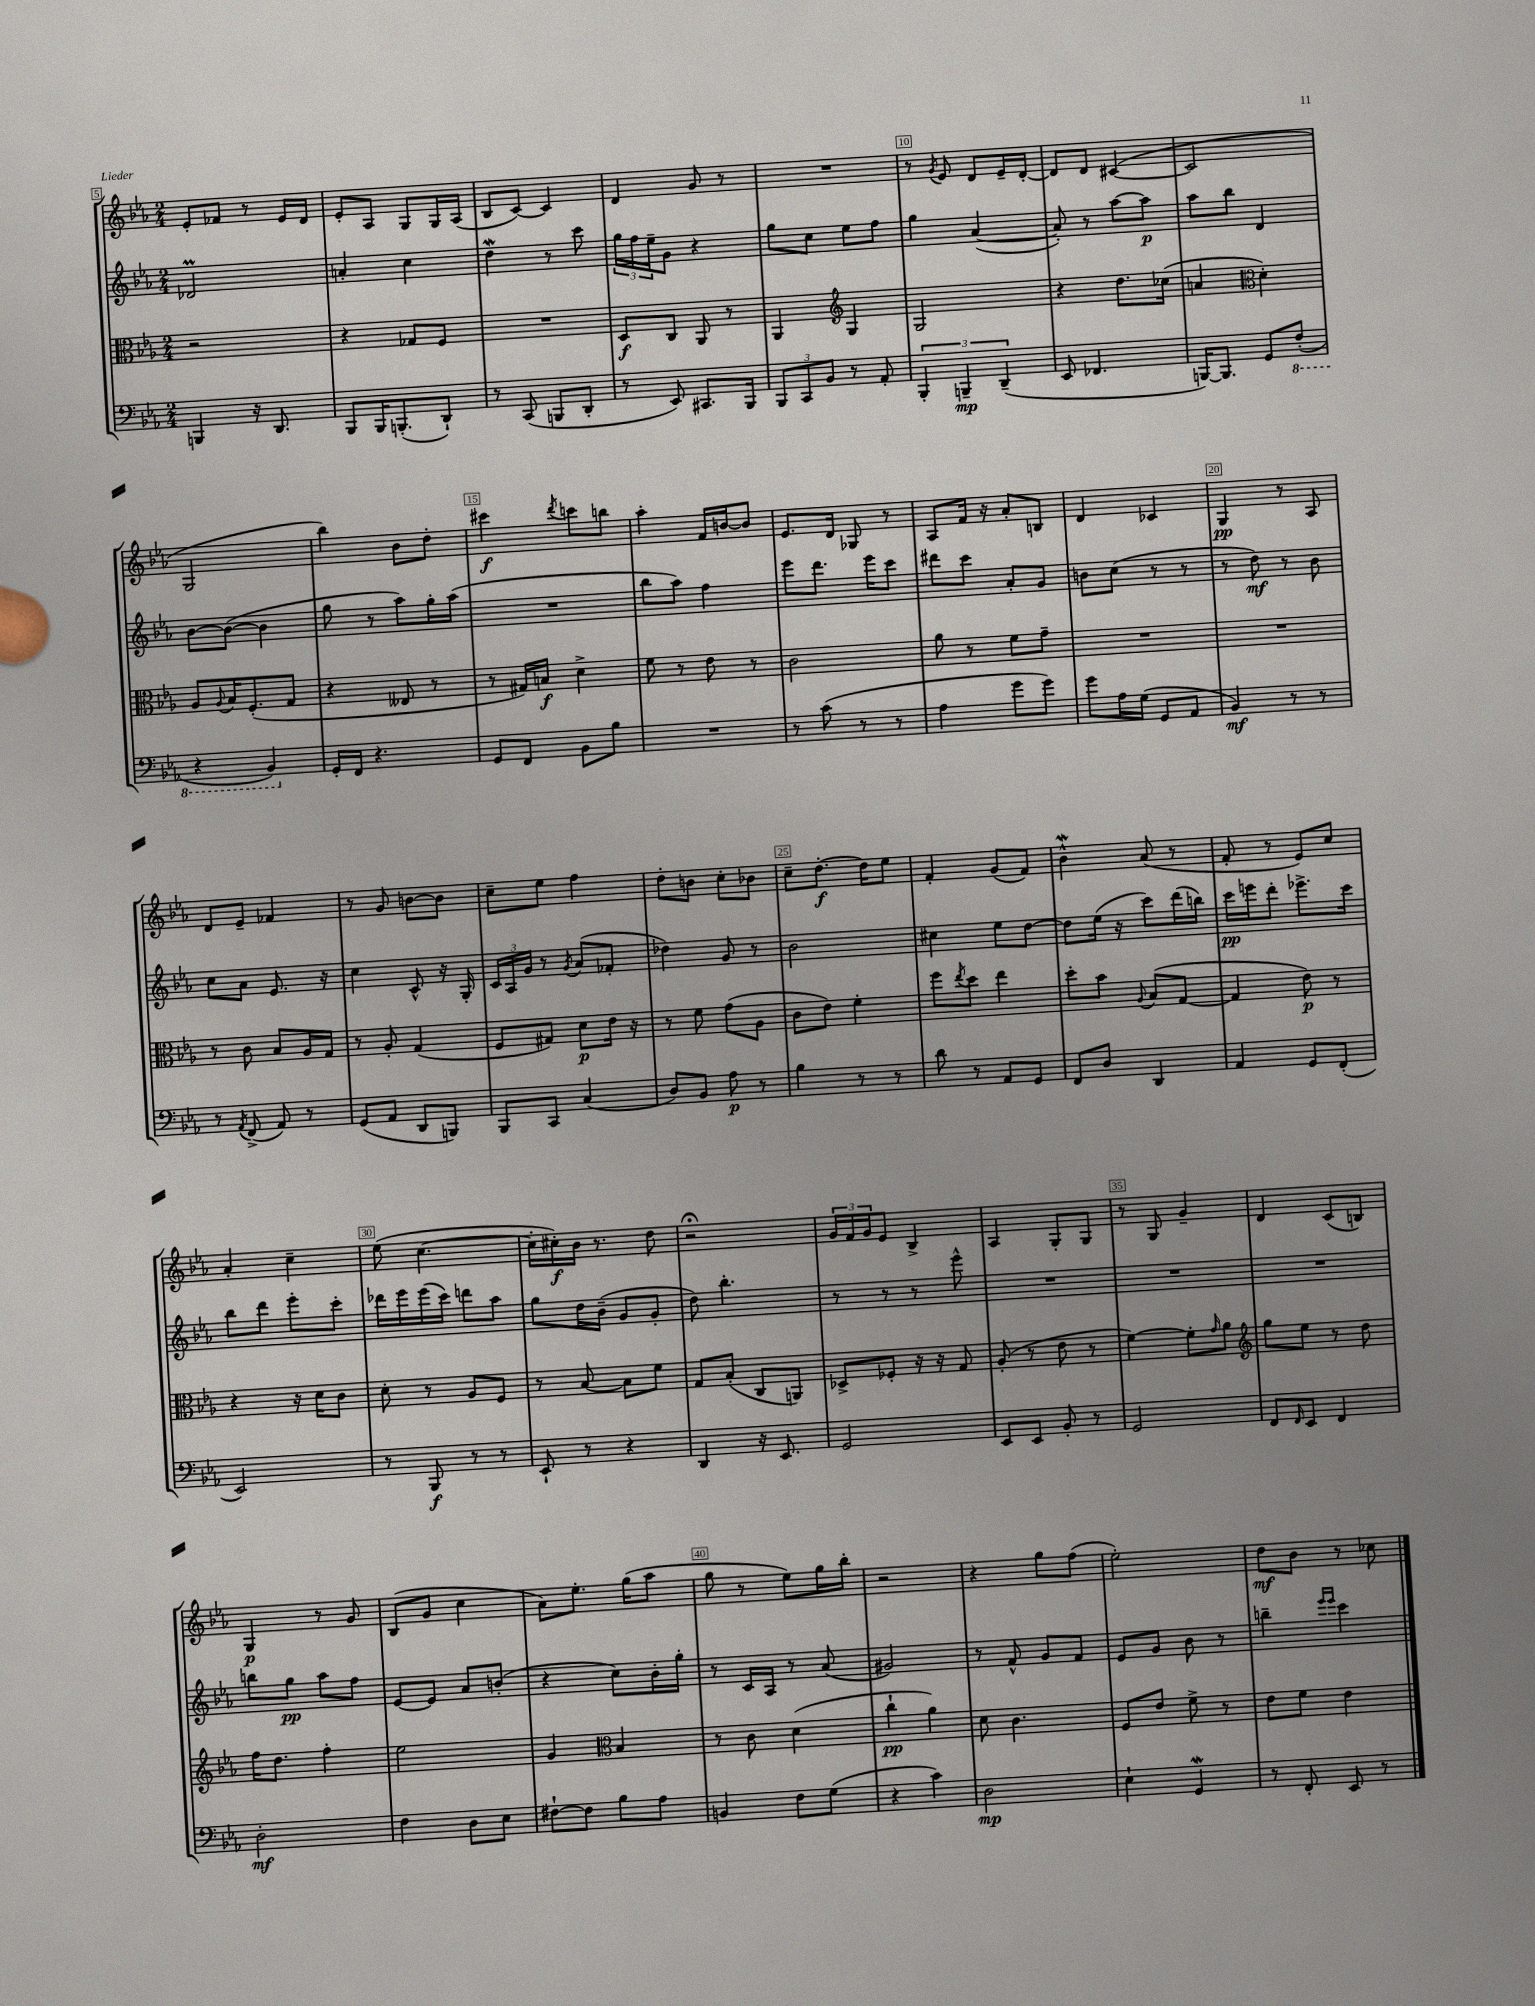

**kern	**dynam	**kern	**dynam	**kern	**dynam	**kern	**dynam
*part4	*part4	*part3	*part3	*part2	*part2	*part1	*part1
*staff4	*staff4	*staff3	*staff3	*staff2	*staff2	*staff1	*staff1
*clefF4	*	*clefC3	*	*clefG2	*	*clefG2	*
*k[b-e-a-]	*	*k[b-e-a-]	*	*k[b-e-a-]	*	*k[b-e-a-]	*
*M2/4	*	*M2/4	*	*M2/4	*	*M2/4	*
=5	=5	=5	=5	=5	=5	=5	=5
4BBBn/	.	2r	.	2d-XM/	.	8e-'/L	.
.	.	.	.	.	.	8f-X/J	.
16r	.	.	.	.	.	8r	.
8.DD/	.	.	.	.	.	.	.
.	.	.	.	.	.	16e-/LL	.
.	.	.	.	.	.	16d/JJ	.
=6	=6	=6	=6	=6	=6	=6	=6
8BBB-/L	.	4r	.	4an'/	.	8e-'/L	.
16BBB-/K	.	.	.	.	.	8A-/J	.
(8.BBBn'/	.	.	.	.	.	.	.
.	.	8G-X/L	.	4cc\	.	8G/L	.
8DD`/J)	.	8F/J	.	.	.	16G/L	.
.	.	.	.	.	.	(16A-/JJ	.
=7	=7	=7	=7	=7	=7	=7	=7
8r	.	2r	.	4ddW\	.	8B-/L	.
(8CC/	.	.	.	.	.	[8c/J)	.
8BBBn/L	.	.	.	8r	.	4c/]	.
8DD'/J	.	.	.	8ccc\	.	.	.
=8	=8	=8	=8	=8	=8	=8	=8
8r	.	8D/L	f	24gg\LL	.	4d/	.
.	.	.	.	24ff\	.	.	.
.	.	.	.	24ee-~\J	.	.	.
8EE-/)	.	8C/J	.	8g\J	.	.	.
8.CC#X/L	.	8AA-/	.	4r	.	8g/	.
.	.	8r	.	.	.	8r	.
16BBB-/Jk	.	.	.	.	.	.	.
=9	=9	=9	=9	=9	=9	=9	=9
12BBB-/L	.	4AA-/	.	8gg\L	.	2r	.
12CC/	.	.	.	.	.	.	.
.	.	.	.	8cc\J	.	.	.
12BB-/J	.	.	.	.	.	.	.
*	*	*clefG2	*	*	*	*	*
8r	.	4G/	.	8ee-\L	.	.	.
8AA-'/	.	.	.	8ff\J	.	.	.
=10	=10	=10	=10	=10	=10	=10	=10
6BBB-'/	.	2G/	.	4gg\	.	8r	.
.	.	.	.	.	.	8qg/	.
.	.	.	.	.	.	8e-/	.
6BBBn~/	mp	.	.	.	.	.	.
.	.	.	.	([4a-/	.	8d/L	.
(6DD~/	.	.	.	.	.	.	.
.	.	.	.	.	.	16e-~/L	.
.	.	.	.	.	.	[16d'/JJ	.
=11	=11	=11	=11	=11	=11	=11	=11
8EE-/	.	4r	.	8a-'/])	.	8d/L]	.
4.FF-X/	.	.	.	8r	.	8d/J	.
.	.	8.dd\L	.	[8aa-\L	.	([4c#X/	.
.	.	.	.	8aa-\J]	p	.	.
.	.	(16cc-X\Jk	.	.	.	.	.
=12	=12	=12	=12	=12	=12	=12	=12
[16BBBn/KL)	.	4an/	.	8aa-\L	.	2c#/]	.
8.BBB/J]	.	.	.	.	.	.	.
.	.	.	.	8bb-\J	.	.	.
*	*	*clefC3	*	*	*	*	*
8GG/L	.	4d'\)	.	4d/	.	.	.
*8ba	*	*	*	*	*	*	*
(8FF'/J	.	.	.	.	.	.	.
!!LO:LB:g=z
=13	=13	=13	=13	=13	=13	=13	=13
4r	.	8A-/L	.	[8b-\L	.	2G/	.
.	.	8qqA-/	.	.	.	.	.
.	.	16B-/K	.	(8b-\J_	.	.	.
.	.	(8.F'/	.	.	.	.	.
4BBB-/)	.	.	.	4b-\]	.	.	.
.	.	8G/J	.	.	.	.	.
=14	=14	=14	=14	=14	=14	=14	=14
*X8ba	*	*	*	*	*	*	*
16GG'/LL	.	4r	.	8gg\	.	4bb-\)	.
16FF/JJ	.	.	.	.	.	.	.
4.r	.	.	.	8r	.	.	.
.	.	8E--X/	.	8aa-\L)	.	8b-\L	.
.	.	8r	.	16gg'\L	.	8dd'\J	.
.	.	.	.	(16aa-\JJ	.	.	.
=15	=15	=15	=15	=15	=15	=15	=15
8GG/L	.	8r	.	2r	.	4ccc#X\	f
8FF/J	.	16G#X/LL)	.	.	.	.	.
.	.	16Bn/JJ	f	.	.	.	.
.	.	.	.	.	.	8qddd/	.
8BB-\L	.	4d^\	.	.	.	8cccn\L	.
8B-\J	.	.	.	.	.	8bbn\J	.
=16	=16	=16	=16	=16	=16	=16	=16
2r	.	8f\	.	8bb-\L	.	4aa-'\	.
.	.	8r	.	8aa-\J)	.	.	.
.	.	8e-\	.	4ff\	.	16f/LL	.
.	.	.	.	.	.	[16bn/J	.
.	.	8r	.	.	.	8b/J]	.
=17	=17	=17	=17	=17	=17	=17	=17
8r	.	2c\	.	8eee-\L	.	8.e-/L	.
(8c\	.	.	.	8.ddd\J	.	.	.
.	.	.	.	.	.	16d/Jk	.
8r	.	.	.	.	.	8G-X/	.
.	.	.	.	16eee-\KL	.	.	.
8r	.	.	.	8ccc\J	.	8r	.
=18	=18	=18	=18	=18	=18	=18	=18
4A-\	.	8a-\	.	8ddd#X\L	.	8A-/L	.
.	.	8r	.	8ccc\J	.	16f/Jk	.
.	.	.	.	.	.	16r	.
8g\L	.	8f\L	.	8a-'/L	.	8a-'/L	.
8g\J)	.	8g~\J	.	8g/J	.	8Bn/J	.
=19	=19	=19	=19	=19	=19	=19	=19
8g\L	.	2r	.	8bn\L	.	4d/	.
16A-\L	.	.	.	(8cc\J	.	.	.
(16G\JJ	.	.	.	.	.	.	.
8GG/L	.	.	.	8r	.	4c-X/	.
8AA-/J	.	.	.	8r	.	.	.
=20	=20	=20	=20	=20	=20	=20	=20
4BB-/)	mf	2r	.	8r	.	4G/	pp
.	.	.	.	8dd\)	mf	.	.
8r	.	.	.	8r	.	8r	.
8r	.	.	.	8b-\	.	8A-/	.
!!LO:LB:g=z
=21	=21	=21	=21	=21	=21	=21	=21
8r	.	8r	.	8cc\L	.	8d/L	.
8qAA-/	.	.	.	.	.	.	.
(8FF^/	.	8c\	.	8a-\J	.	8e-~/J	.
8AA-/)	.	8B-/L	.	8.e-/	.	4f-X/	.
8r	.	16A-/L	.	.	.	.	.
.	.	16G/JJ	.	16r	.	.	.
=22	=22	=22	=22	=22	=22	=22	=22
(8GG/L	.	8r	.	4cc\	.	8r	.
8AA-/J	.	8A-'/	.	.	.	8g/	.
8DD/L	.	(4G/	.	8c^^/	.	[8bn\L	.
8BBBn/J)	.	.	.	16r	.	8b\J]	.
.	.	.	.	16G'/	.	.	.
=23	=23	=23	=23	=23	=23	=23	=23
8BBB-/L	.	8F/L	.	24c/LL	.	8cc~\L	.
.	.	.	.	24A-/	.	.	.
.	.	.	.	24g/JJ	.	.	.
8CC/J	.	8G#X/J)	.	8r	.	8ee-\J	.
.	.	.	.	8qg/	.	.	.
(4C/	.	8d\L	p	(8a-/L	.	4ff\	.
.	.	16e-\Jk	.	8f-X'/J	.	.	.
.	.	16r	.	.	.	.	.
=24	=24	=24	=24	=24	=24	=24	=24
8D/L)	.	8r	.	4dd-X\)	.	8dd'\L	.
8BB-/J	.	8f\	.	.	.	8bn\J	.
8A-\	p	(8g\L	.	8g/	.	8cc'\L	.
8r	.	8A-\J	.	8r	.	8b-X\J	.
=25	=25	=25	=25	=25	=25	=25	=25
4B-\	.	8c\L	.	2b-\	.	8cc~\L	.
.	.	8e-\J)	.	.	.	[8.dd'\J	f
8r	.	4f'\	.	.	.	.	.
.	.	.	.	.	.	16dd\KL]	.
8r	.	.	.	.	.	8ee-\J	.
=26	=26	=26	=26	=26	=26	=26	=26
8d\	.	8ff\L	.	4cc#X\	.	4f'/	.
.	.	8qee-/	.	.	.	.	.
8r	.	8dd\J	.	.	.	.	.
8AA-/L	.	4ee-\	.	8ee-\L	.	(8g/L	.
8GG/J	.	.	.	[8dd\J	.	8f/J)	.
=27	=27	=27	=27	=27	=27	=27	=27
8FF/L	.	8dd'\L	.	8dd\L]	.	4b-W^^\	.
8D/J	.	8b-\J	.	(16ee-\Jk	.	.	.
.	.	.	.	16r	.	.	.
.	.	8qqA-/	.	.	.	.	.
4DD/	.	(8B-/L	.	8ccc\L)	.	(8a-/	.
.	.	[8G/J	.	(16ddd\L	.	8r	.
.	.	.	.	16bbn\JJ)	.	.	.
=28	=28	=28	=28	=28	=28	=28	=28
4AA-/	.	4G/]	.	16ccc\LL	pp	8f'/	.
.	.	.	.	16eeen\J	.	.	.
.	.	.	.	8ddd'\J	.	8r	.
8GG/L	.	8e-\)	p	8.eee-X^\L	.	8e-/L)	.
(8FF'/J	.	8r	.	.	.	8cc/J	.
.	.	.	.	16ccc\Jk	.	.	.
!!LO:LB:g=z
=29	=29	=29	=29	=29	=29	=29	=29
2EE-/)	.	4r	.	8bb-\L	.	4a-'/	.
.	.	.	.	8ddd\J	.	.	.
.	.	16r	.	8eee-'\L	.	4cc~\	.
.	.	16d\KL	.	.	.	.	.
.	.	8c\J	.	8ccc'\J	.	.	.
=30	=30	=30	=30	=30	=30	=30	=30
8r	.	8d'\	.	16ddd-X\LL	.	(8ee-\	.
.	.	.	.	16eee-\	.	.	.
8BBB-/	f	8r	.	(16eee-\	.	[4.cc\	.
.	.	.	.	16ccc\JJ)	.	.	.
8r	.	8A-/L	.	8dddn\L	.	.	.
8r	.	8F/J	.	8aa-\J	.	.	.
=31	=31	=31	=31	=31	=31	=31	=31
8EE-`/	.	8r	.	8gg\L	.	16cc'\LL]	.
.	.	.	.	.	.	16cc#X'\)	f
8r	.	[8B-/	.	16dd\L	.	16b-\JJ	.
.	.	.	.	(16b-~\JJ	.	8.r	.
4r	.	8B-\L]	.	8g/L	.	.	.
.	.	8f\J	.	8g'/J	.	8dd\	.
=32	=32	=32	=32	=32	=32	=32	=32
4DD/	.	8G/L	.	8dd\)	.	2r;<	.
.	.	(8B-'/J	.	4.bb-'\	.	.	.
16r	.	8C/L	.	.	.	.	.
8.EE-/	.	.	.	.	.	.	.
.	.	8AAn/J)	.	.	.	.	.
=33	=33	=33	=33	=33	=33	=33	=33
2GG/	.	8D-X^/L	.	8r	.	24g/LL	.
.	.	.	.	.	.	24f/	.
.	.	.	.	.	.	24g/J	.
.	.	8F-X'/J	.	8r	.	8e-/J	.
.	.	16r	.	8r	.	4B-^/	.
.	.	16r	.	.	.	.	.
.	.	8G/	.	8eee-^^\	.	.	.
=34	=34	=34	=34	=34	=34	=34	=34
8EE-/L	.	(8A-'/	.	2r	.	4A-/	.
8EE-/J	.	8r	.	.	.	.	.
8BB-'/	.	8e-\	.	.	.	8G'/L	.
8r	.	8r	.	.	.	8G/J	.
=35	=35	=35	=35	=35	=35	=35	=35
2GG/	.	[4f\)	.	2r	.	8r	.
.	.	.	.	.	.	8G/	.
.	.	8f'\L]	.	.	.	4g~/	.
.	.	16qqg/	.	.	.	.	.
.	.	8a-\J	.	.	.	.	.
=36	=36	=36	=36	=36	=36	=36	=36
*	*	*clefG2	*	*	*	*	*
8FF/L	.	8gg\L	.	2r	.	4d/	.
16qqFF/	.	.	.	.	.	.	.
8EE-/J	.	8ee-\J	.	.	.	.	.
4FF/	.	8r	.	.	.	(8c/L	.
.	.	8dd\	.	.	.	8Bn/J)	.
!!LO:LB:g=z
=37	=37	=37	=37	=37	=37	=37	=37
2D'\	mf	16ff\KL	.	8bbn\L	.	4G/	p
.	.	8.dd\J	.	.	.	.	.
.	.	.	.	8gg\J	pp	.	.
.	.	4ff'\	.	8aa-\L	.	8r	.
.	.	.	.	8ff\J	.	8g/	.
=38	=38	=38	=38	=38	=38	=38	=38
4F\	.	2ee-\	.	[8e-/L	.	(8B-/L	.
.	.	.	.	8e-/J]	.	8g/J	.
8D\L	.	.	.	8a-/L	.	4cc\	.
8E-\J	.	.	.	(8bn'/J	.	.	.
=39	=39	=39	=39	=39	=39	=39	=39
[8F#X`\L	.	4g/	.	4r	.	8a-\L)	.
8F#\J]	.	.	.	.	.	8.ee-'\J	.
*	*	*clefC3	*	*	*	*	*
8B-\L	.	4B-/	.	8cc\L)	.	.	.
.	.	.	.	.	.	(16gg\KL	.
8A-\J	.	.	.	16b-'\L	.	8aa-\J	.
.	.	.	.	16gg'\JJ	.	.	.
=40	=40	=40	=40	=40	=40	=40	=40
4BBn/	.	8r	.	8r	.	8gg\	.
.	.	8c\	.	16c/LL	.	8r	.
.	.	.	.	16A-/JJ	.	.	.
8F\L	.	(4d\	.	8r	.	8ee-\L)	.
(8G\J	.	.	.	(8a-/	.	16gg\L	.
.	.	.	.	.	.	16bb-'\JJ	.
=41	=41	=41	=41	=41	=41	=41	=41
4r	.	4cc`\	pp	2g#X/)	.	2r	.
4c\)	.	4a-\)	.	.	.	.	.
=42	=42	=42	=42	=42	=42	=42	=42
2D\	mp	8d\	.	8r	.	4r	.
.	.	4.c\	.	8f^^/	.	.	.
.	.	.	.	8g/L	.	8gg\L	.
.	.	.	.	8f/J	.	(8ff\J	.
=43	=43	=43	=43	=43	=43	=43	=43
4E-`\	.	8F/L	.	8e-/L	.	2ee-'\)	.
.	.	8e-/J	.	8g/J	.	.	.
4GGW/	.	8f^\	.	8b-\	.	.	.
.	.	8r	.	8r	.	.	.
=44	=44	=44	=44	=44	=44	=44	=44
8r	.	8e-\L	.	4bbn~\	.	8dd\L	mf
8FF'/	.	8f\J	.	.	.	8b-\J	.
.	.	.	.	16qqeee-/LL	.	.	.
.	.	.	.	16qqeee-/JJ	.	.	.
8EE-/	.	4e-\	.	4ccc\	.	8r	.
8r	.	.	.	.	.	8cc-X\	.
==	==	==	==	==	==	==	==
*-	*-	*-	*-	*-	*-	*-	*-
